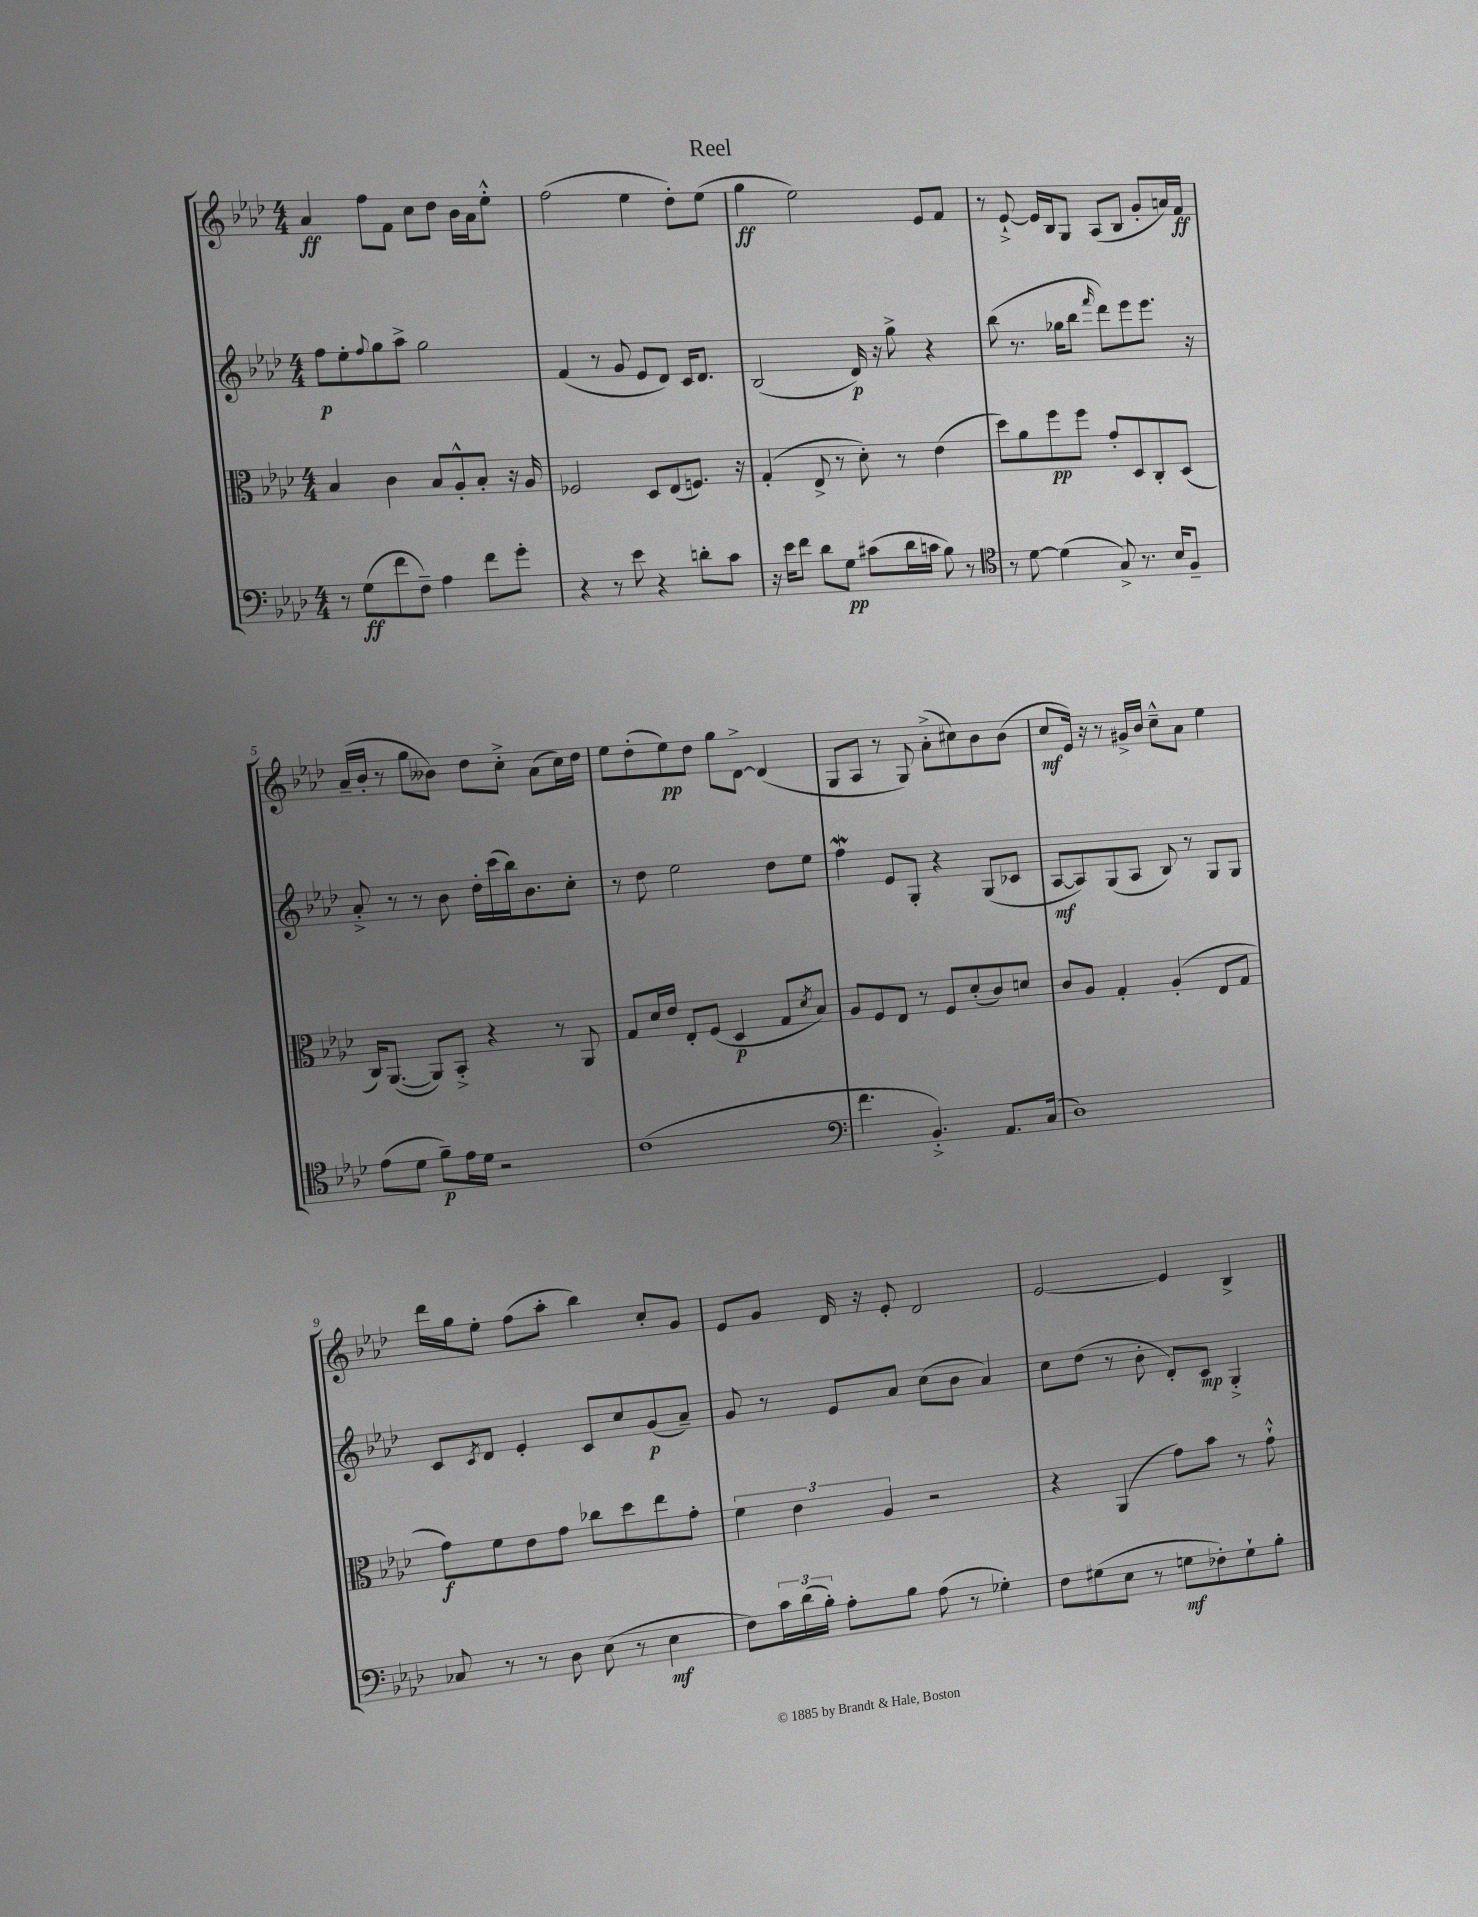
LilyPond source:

\header { title = "Reel" }
<<
\new StaffGroup <<
\new Staff = "s0" {
    \clef treble \key aes \major \numericTimeSignature \time 4/4
    aes'4\ff f''8 f'8 c''8 des''8 bes'16 aes'16 ees''8-.-^ |
    f''2( ees''4 des''8-.) ees''8( |
    g''4\ff ees''2) ees'8 f'8 |
    r8 ees'8~-!-> ees'16 bes16 g8 aes8( bes8 g'8-. a'16) f'16\ff |
    aes'16--( bes'16-. r8 g''8 beses'8) des''8 c''8-.-> aes'8( c''16) des''16 |
    ees''8 des''8-.( ees''8\pp) des''8 g''8 des'8~-> des'4( |
    g8 aes8 r8 g8) aes'8-.->( cis''8) bes'8 bes'8( |
    c''8\mf ees'16) r16 r8 gis'16-> bes'16 c''8---^ aes'8 ees''4 |
    des'''16 g''16 ees''8-. f''8( aes''8-. bes''4) c''8-. g'8 |
    ees'8 g'8 des'16 r16 ees'8-. des'2 |
    ees'2~ ees'4 bes4-> \bar "|." |
}
\new Staff = "s1" {
    \clef treble \key aes \major \numericTimeSignature \time 4/4
    f''8\p ees''8-. \appoggiatura { f''8 } g''8 aes''8-> g''2 |
    f'4( r8 g'8 ees'8 des'8) c'16 des'8. |
    bes2( des'16\p) r16 g''8-> r4 |
    bes''8( r8. ges''16 bes''8 \grace { f'''16 } des'''8) ees'''8 ees'''8. r16 |
    aes'8-.-> r8 r8 bes'8 des''16-. c'''16( bes''16) bes'8. c''8-. |
    r8 des''8 ees''2 des''8 ees''8 |
    f''4\mordent ees'8 g8-. r4 g8( ces'8 |
    aes8~\mf aes8) g8( aes8 bes8) r8 g8 g8 |
    c'8 \acciaccatura { c'8 } des'8 ees'4-. c'8 c''8 g'8\p( aes'8--) |
    g'8 r8 ees'8 aes'8 c''8( bes'8 aes'4) |
    c''8 des''8( r8 bes'8-. des'8-.) c'8\mp g4-.-> \bar "|." |
}
\new Staff = "s2" {
    \clef alto \key aes \major \numericTimeSignature \time 4/4
    bes4 c'4 bes8 aes8-.-^ bes8-. r16 aes16 |
    fes2 des8 ees8( f8.) r16 |
    g4-.( ees8-> r8 des'8-.) r8 ees'4( |
    des''8) aes'8 f''8\pp f''8 g'8-. des8 c8-. des8( |
    c16) aes,8.~( aes,8) bes,8-.-> r4 r8 aes,8 |
    g8 des'16 ees'16 ees8-. f8( des4\p g8 \acciaccatura { des'8 } bes8) |
    aes8 f8 ees8 r8 f8 des'8-.( c'8) d'8 |
    c'8 aes8 g4-. aes4-.( ees8 g8 |
    g'8\f) f'8 ees'8 g'8 ces''8 des''8 ees''8 g'8-. |
    \tuplet 3/2 { f'4 ees'4 aes4 } r2 |
    r4 aes,4( g'8) bes'8 r8 g'8-!-^ \bar "|." |
}
\new Staff = "s3" {
    \clef bass \key aes \major \numericTimeSignature \time 4/4
    r8 g8\ff( f'8 f8--) aes4 f'8 g'8-. |
    r4 r8 ees'8 r4 d'8-. c'8 |
    r16 ees'16 f'8 des'8 g8\pp cis'8( des'16 c'16 bes8) r8 |
    \clef tenor r8 des'8~ des'4( g8->) r8. bes16 f8-- |
    ees'8( des'8 f'8--\p) ees'16 des'16 r2 |
    c'1( |
    \clef bass f'4. bes,4.-.->) aes,8. c16( |
    des1) |
    ces8 r8 r8 des8 ees8( r8 ees4\mf |
    f8) \tuplet 3/2 { c'16 des'16( bes16-.) } aes8-. bes8 aes8( r8 ges4-.) |
    f8 gis8( ees8 r8 g8\mf fes8-.) g8-! bes8-. \bar "|." |
}
>>
>>
